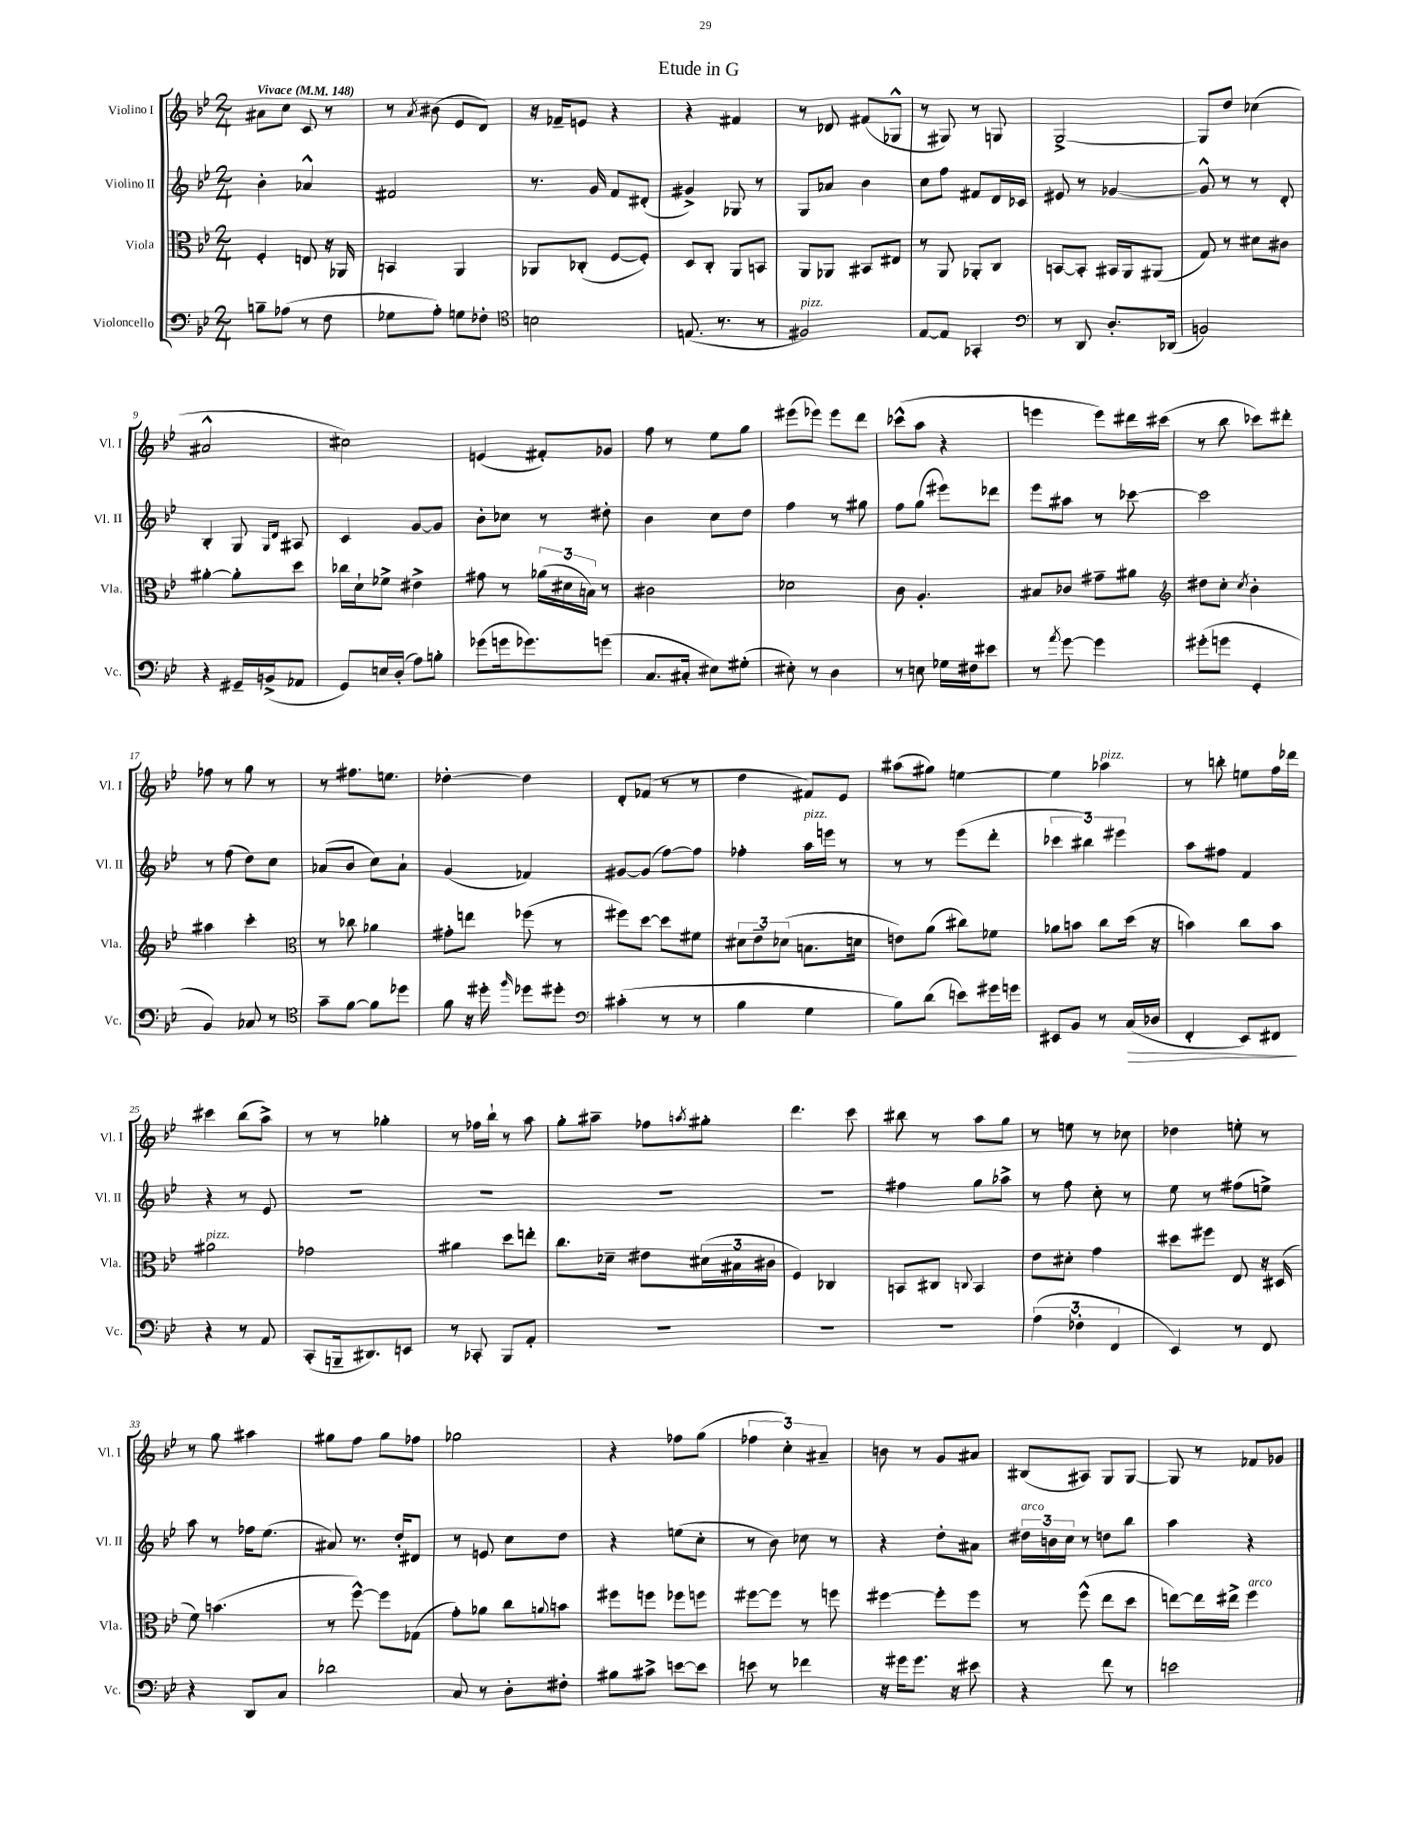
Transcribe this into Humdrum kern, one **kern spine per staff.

**kern	**dynam	**kern	**kern	**kern
*part4	*part4	*part3	*part2	*part1
*staff4	*staff4	*staff3	*staff2	*staff1
*I"Violoncello	*	*I"Viola	*I"Violino II	*I"Violino I
*I'Vc.	*	*I'Vla.	*I'Vl. II	*I'Vl. I
*clefF4	*	*clefC3	*clefG2	*clefG2
*k[b-e-]	*	*k[b-e-]	*k[b-e-]	*k[b-e-]
*M2/4	*	*M2/4	*M2/4	*M2/4
*MM148	*	*MM148	*MM148	*MM148
=1	=1	=1	=1	=1
!	!	!	!	!LO:TX:a:B:t=Vivace
8Bn~\L	.	4F'/	4b-'\	8a#X\L
(8A-X\J	.	.	.	8cc\J
8r	.	8En/	4a-X^^/	8c/
8F\	.	16r	.	8r
.	.	16AA-X/	.	.
=2	=2	=2	=2	=2
8G-X\L	.	4BBn/	2f#X/	8r
.	.	.	.	8qa/
8A'\J)	.	.	.	(8b#X\
8Gn\L	.	4AA/	.	8e-/L
8F-X'\J	.	.	.	8d/J)
=3	=3	=3	=3	=3
*clefC4	*	*	*	*
2Bn\	.	8AA-X/L	8.r	16r
.	.	.	.	16f-X~/KL
.	.	(8C-X'/J	.	8en/J
.	.	.	16g/	.
.	.	[8F/L	8f/L	4r
.	.	8F'/J])	(8d#X'/J	.
=4	=4	=4	=4	=4
(8.En/	.	8D/L	4g#X^/)	4r
.	.	8C'/J	.	.
8.r	.	.	.	.
.	.	8AA/L	8G-X/	4f#X/
8r	.	8BBn/J	8r	.
=5	=5	=5	=5	=5
!LO:TX:a:i:t=pizz.	!	!	!	!
2F#X/)	.	8AA/L	8G/L	8r
.	.	8AA-X/J	8a-X/J	8d-X/
.	.	8BB#X/L	4b-\	(8f#X/L
.	.	8E#X/J	.	8G-X^^/J
=6	=6	=6	=6	=6
[8E-/L	.	8r	8cc\L	8r
8E-/J]	.	8AA/	8ff\J	8G#X/)
4GG-X'/	.	8AA-X'/L	8f#X/L	8r
.	.	8C/J	16d/L	8Gn/
.	.	.	16c-X/JJ	.
=7	=7	=7	=7	=7
*clefF4	*	*	*	*
8r	.	[8BBn/L	8e#X/	[2G^/
8DD/	.	8BB'/J]	8r	.
8.D'/L	.	16BB#X/LL	[4g-X/	.
.	.	16AA/J	.	.
.	.	(8AA#X/J	.	.
(16DD-X/Jk	.	.	.	.
=8	=8	=8	=8	=8
2BBn/)	.	8G/)	8g-^^/]	8G/L]
.	.	8r	8r	8dd/J
.	.	8d#X\L	8r	(4cc-X\
.	.	8c#X\J	8d'/	.
!!LO:LB:g=z
=9	=9	=9	=9	=9
4r	.	[4a#X'\	4B-'/	2a#X^^/
16GG#X~/LL	.	8a#'\L]	8G/	.
(16BBn^/J	.	.	.	.
.	.	.	16qqG/LL	.
.	.	.	16qqd/JJ	.
8AA-X/J	.	8dd\J	8A#X/	.
=10	=10	=10	=10	=10
8GG/L)	.	16cc-X\LL	4c/	2cc#X\)
.	.	16d`\J	.	.
16En/L	.	8f-X^\J	.	.
(16D'/JJ	.	.	.	.
8A\L)	.	4e#X^\	[8g/L	.
8Bn'\J	.	.	8g/J]	.
=11	=11	=11	=11	=11
(8g-X\L	.	8g#X\	8b-'\L	(4en/
16gn\k	.	8r	8cc-X\J	.
8.g-X\)	.	.	.	.
.	.	(24a-X\LL	8r	8f#X'/L)
.	.	24d#X\	.	.
.	.	24Bn\JJ)	.	.
(8gn\J	.	8r	8dd#X'\	8g-X/J
=12	=12	=12	=12	=12
8.C/L	.	2c#X\	4b-\	8ff\
.	.	.	.	8r
16C#X'/Jk	.	.	.	.
8E#X\L)	.	.	8cc\L	8ee-\L
(8G#X'\J	.	.	8dd\J	8gg\J
=13	=13	=13	=13	=13
8E#X'\)	.	2d-X\	4ff\	(8eee#X\L
8r	.	.	.	8eee-X\J)
4D\	.	.	8r	8eee-\L
.	.	.	8gg#X\	8ddd\J
=14	=14	=14	=14	=14
8r	.	8c\	8ff\L	(8ccc-X^^\L
8En\	.	4.A'/	(8gg\J	8aa\J
16G-X\LL	.	.	8eee#X\L)	4r
16F#X\J	.	.	.	.
8e#X\J	.	.	8ddd-X\J	.
=15	=15	=15	=15	=15
8r	.	8B#X/L	8eee-\L	4eeen\
8qa/	.	.	.	.
[8g\	.	8c-X/J	8aa#X\J	.
4g\]	.	8g#X~\L	8r	8eee\L)
.	.	8a#X\J	[8ccc-X\	16ddd#X\L
.	.	.	.	(16ccc#X\JJ
=16	=16	=16	=16	=16
*	*	*clefG2	*	*
(8g#X'\L	.	8dd#X\L	2ccc-\]	8r
8gn\J	.	8cc'\J	.	8bb-\
.	.	8qcc/	.	.
4GG'/	.	4b-'\	.	8ccc-X\L)
.	.	.	.	8ddd#X'\J
!!LO:LB:g=z
=17	=17	=17	=17	=17
4BB-/)	.	4aa#X\	8r	8ff-X\
.	.	.	(8ff\	8r
8C-X/	.	4ccc'\	8dd\L)	8gg\
8r	.	.	8cc\J	8r
=18	=18	=18	=18	=18
*clefC4	*	*clefC3	*	*
8g~\L	.	8r	(8a-X/L	8r
[8f\J	.	8cc-X\	8b-/J	8.ff#X\L
8f\L]	.	4a-X\	8cc\L)	.
.	.	.	.	8.een\J
8dd-X\J	.	.	8a-`\J	.
=19	=19	=19	=19	=19
8f\	.	8g#X'\L	(4g/	[4dd-X'\
16r	.	8een\J	.	.
16dd#X'\	.	.	.	.
16qqff/	.	.	.	.
8dd-X\L	.	(8ff-X\	4f-X/)	4dd-\]
8dd#X'\J	.	8r	.	.
=20	=20	=20	=20	=20
*clefF4	*	*	*	*
(4c#X'\	.	8ff#X\L)	[8g#X/L	8d'/L
.	.	[8dd\J	(8g#/J]	(8f-X/J
8r	.	8dd\L]	[8ff\L)	8r
8r	.	8f#X\J	8ff\J]	8r
=21	=21	=21	=21	=21
4B-\	.	12d#X\L	4ff-X'\	4dd\
.	.	12e-~\	.	.
.	.	(12d-X\J	.	.
!	!	!	!LO:TX:a:i:t=pizz.	!
4G\	.	8.Bn\L	16aa\LL	8f#X/L)
.	.	.	16eeen\JJ	.
.	.	.	8r	8e-/J
.	.	16dn\Jk	.	.
=22	=22	=22	=22	=22
8B-\L)	.	8en\L)	8r	(8aa#X\L
(8d\J	.	(8a\J	8r	8gg#X\J)
8en\L)	.	8cc#X\L)	(8eee-\L	[4een\
16g#X\L	.	8f-X\J	8ddd'\J	.
16gn\JJ	.	.	.	.
=23	=23	=23	=23	=23
8EE#X/L	.	8a-X\L	6ccc-X\	4ee\]
8BB-/J	.	8bn\J	.	.
.	.	.	6bb#X\)	.
!	!	!	!	!LO:TX:a:i:t=pizz.
8r	.	8cc\L	.	4aa-X\
.	.	.	6eee#X\	.
!	!LO:HP:b	!	!	!
(16C/LL	>	(16dd\Jk	.	.
16D-X/JJ	.	16r	.	.
=24	=24	=24	=24	=24
4FF'/	.	4bn\)	8aa\L	8r
.	.	.	8ff#X\J	8bbn'\
8EE-/L)	.	8cc\L	4f/	8een\L
8FF#X/J	.	8b\J	.	16ff\L
.	.	.	.	16ddd-X\JJ
.	]	.	.	.
!!LO:LB:g=z
=25	=25	=25	=25	=25
!	!	!LO:TX:a:i:t=pizz.	!	!
4r	.	2a#X\	4r	4ccc#X\
8r	.	.	8r	(8bb-\L
8AA/	.	.	8e-/	8aa^\J)
=26	=26	=26	=26	=26
(8CC'/L	.	2g-X\	2r	8r
16BBBn~/k	.	.	.	8r
8.DD#X/)	.	.	.	.
.	.	.	.	4gg-X'\
8EEn/J	.	.	.	.
=27	=27	=27	=27	=27
8r	.	4a#X\	2r	8r
8CC-X'/	.	.	.	16ff-X\LL
.	.	.	.	16bb-`\JJ
8BBB-/L	.	8dd\L	.	8r
8AA'/J	.	8een'\J	.	8aa\
=28	=28	=28	=28	=28
2r	.	8.cc\L	2r	8gg'\L
.	.	.	.	8aa#X~\J
.	.	16d-X~\Jk	.	.
.	.	8e#X\L	.	8ff-X\L
.	.	.	.	8qaan/
.	.	(24d#X\L	.	8gg#X'\J
.	.	24B#X\	.	.
.	.	24c#X\JJ	.	.
=29	=29	=29	=29	=29
2r	.	4F/)	2r	4.ddd\
.	.	4C-X/	.	.
.	.	.	.	8ccc\
=30	=30	=30	=30	=30
2r	.	8BBn/L	4ff#X\	8bb#X\
.	.	8C#X/J	.	8r
.	.	8qqCn/	.	.
.	.	4BB/	8gg\L	8aa\L
.	.	.	8aa-X^\J	8gg\J
=31	=31	=31	=31	=31
(6A\	.	8e-\L	8r	8r
.	.	8d#X'\J	8ff\	8een\
6F-X'\	.	.	.	.
.	.	4g\	8cc'\	8r
6FF/	.	.	.	.
.	.	.	8r	8cc-X\
=32	=32	=32	=32	=32
4EE-/)	.	8dd#X\L	8ee-\	4dd-X\
.	.	8ff#X\J	8r	.
8r	.	8E-/	(8ff#X\L	8een'\
8FF/	.	16r	8een^\J)	8r
.	.	(16D#X/	.	.
!!LO:LB:g=z
=33	=33	=33	=33	=33
4r	.	8f\)	8aa\	8r
.	.	(4.bn\	8r	8gg\
8DD/L	.	.	16ff-X\KL	4aa#X\
.	.	.	(8.ee-\J	.
8C/J	.	.	.	.
=34	=34	=34	=34	=34
2d-X\	.	8r	8a#X/)	8gg#X\L
.	.	[8ff^^\)	8.r	8ff\J
.	.	8ff\L]	.	8gg#\L
.	.	.	16dd'/KL	.
.	.	(8G-X\J	8d#X/J	8ff-X\J
=35	=35	=35	=35	=35
8C/	.	8g'\L)	8r	2gg-X\
8r	.	8a-X\J	8en/	.
8D'\L	.	8cc\L	8cc\L	.
.	.	8qqan/	.	.
8F#X'\J	.	8bn\J	8dd\J	.
=36	=36	=36	=36	=36
8B#X\L	.	8ff#X\L	4r	4r
8c#X^\J	.	8ffn\J	.	.
[8en\L	.	8ff-X\L	(8een\L	8ff-X\L
8e\J]	.	8ffn\J	8cc'\J	(8gg\J
=37	=37	=37	=37	=37
8en\	.	[8ff#X\L	8r	6ff-X\
8r	.	8ff#\J]	8b-\)	.
.	.	.	.	6cc'\)
4f-X\	.	8r	8cc-X\	.
.	.	.	.	6a#X~/
.	.	8ffn\	8r	.
=38	=38	=38	=38	=38
16r	.	[4ff#X\	4r	8bn\
16g#X\KL	.	.	.	.
8.g#\J	.	.	.	8r
.	.	8ff#'\L]	8dd'\L	8g/L
16r	.	.	.	.
8e#X\	.	8ff#\J	8a#X\J	8a#X/J
=39	=39	=39	=39	=39
!	!	!	!LO:TX:a:i:t=arco	!
4r	.	8r	24dd#X\LL	(8B#X/L
.	.	.	24bn\	.
.	.	.	24cc\JJ	.
.	.	(8ff^^\	8r	8A#X/J)
8f\	.	8ee-\L	8ddn\L	8G/L
8r	.	8dd\J	8bb-\J	[8G/J
=40	=40	=40	=40	=40
2en\	.	[8een\L)	4aa\	8G/]
.	.	16ee\L]	.	8r
.	.	16ee#X^\JJ	.	.
!	!	!LO:TX:a:i:t=arco	!	!
.	.	4ff\	4r	8f-X/L
.	.	.	.	8g-X/J
==	==	==	==	==
*-	*-	*-	*-	*-
